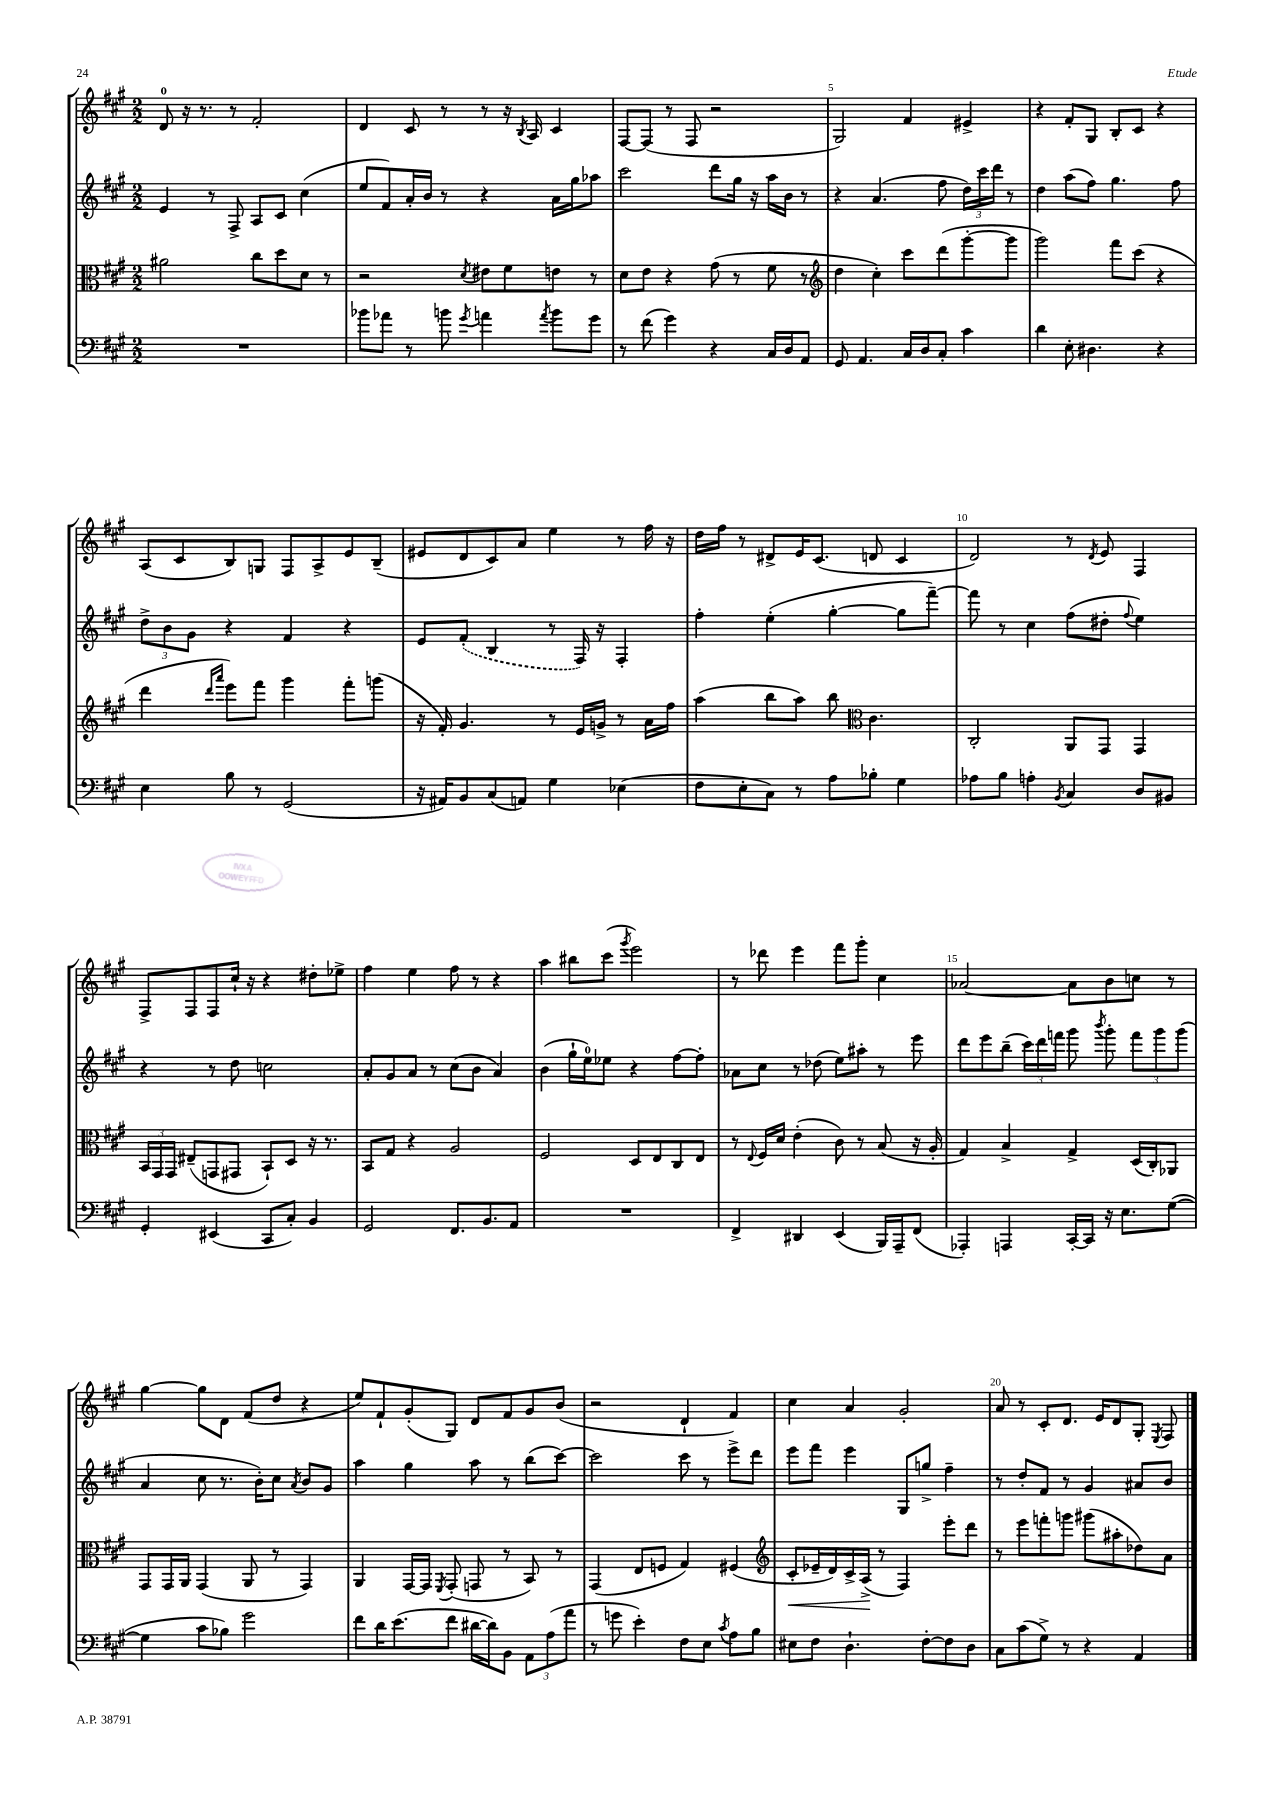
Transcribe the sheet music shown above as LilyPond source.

<<
\new StaffGroup <<
\new Staff = "s0" {
    \clef treble \key a \major \numericTimeSignature \time 2/2
    \autoBeamOff d'8-0 r16 r8. r8 fis'2-. |
    d'4 cis'8 r8 r8 r16 \acciaccatura { b8 } a16 cis'4 |
    fis8[~ fis8]( r8 fis8 r2 |
    gis2) fis'4 eis'4-> |
    r4 fis'8[-. gis8] b8[-. cis'8] r4 |
    a8[( cis'8 b8) g8] fis8[ a8-> e'8 b8]--( |
    eis'8[ d'8 cis'8) a'8] e''4 r8 fis''16 r16 |
    d''16[ fis''16] r8 dis'8[-> e'16 cis'8.]( d'8 cis'4 |
    d'2) r8 \acciaccatura { d'8 } e'8 fis4 |
    fis8[-> fis8 fis8 cis''16]-! r16 r4 dis''8[-. ees''8]-> |
    fis''4 e''4 fis''8 r8 r4 |
    a''4 bis''8[ cis'''8]( \acciaccatura { gis'''8 } e'''2) |
    r8 des'''8 e'''4 fis'''8[ gis'''8]-. cis''4 |
    aes'2~ aes'8[ b'8 c''8] r8 |
    gis''4~ gis''8[ d'8] fis'8[( d''8] r4 |
    e''8[) fis'8-! gis'8-.( gis8]) d'8[ fis'8 gis'8 b'8]( |
    r2 d'4-! fis'4) |
    cis''4 a'4 gis'2-. |
    a'8 r8 cis'8[-. d'8.] e'16[ d'8 gis8]-. \acciaccatura { e8 } fis8 \bar "|." |
}
\new Staff = "s1" {
    \clef treble \key a \major \numericTimeSignature \time 2/2
    \autoBeamOff e'4 r8 fis8-> a8[ cis'8] cis''4( |
    e''8[ fis'8) a'16-. b'16] r8 r4 a'16[ gis''16 aes''8] |
    cis'''2 d'''8[ gis''16] r16 a''16[ b'16] r8 |
    r4 a'4.( fis''8 \tuplet 3/2 { d''16[) cis'''16 d'''16] } r8 |
    d''4 a''8[( fis''8]) gis''4. fis''8 |
    \tuplet 3/2 { d''8[-> b'8 gis'8] } r4 fis'4 r4 |
    e'8[ \once \slurDashed fis'8]-.( b4 r8 fis16) r16 fis4-. |
    fis''4-. e''4-.( gis''4~-. gis''8[ fis'''8]~--) |
    fis'''8 r8 cis''4 fis''8[( dis''8]-. \appoggiatura { fis''8 } e''4) |
    r4 r8 d''8 c''2 |
    a'8[-. gis'8 a'8] r8 cis''8[( b'8] a'4) |
    b'4( gis''16[-! e''16-0) ees''8] r4 fis''8[~ fis''8]-. |
    aes'8[ cis''8] r8 des''8( e''8[) ais''8]-. r8 e'''8 |
    d'''8[ e'''8 b''8]--( \tuplet 3/2 { cis'''16[) d'''16 f'''16] } gis'''8 \acciaccatura { b'''8 } gis'''8-. \tuplet 3/2 { f'''8[ gis'''8 gis'''8]( } |
    a'4 cis''8 r8. b'16[-.) cis''8] \acciaccatura { a'8 } b'8[ gis'8] |
    a''4 gis''4 a''8 r8 b''8[( cis'''8]~) |
    cis'''2 cis'''8 r8 e'''8[-> d'''8] |
    e'''8[ fis'''8] e'''4 gis8[ g''8]-> fis''4-- |
    r8 d''8[-. fis'8] r8 gis'4 ais'8[ b'8] \bar "|." |
}
\new Staff = "s2" {
    \clef alto \key a \major \numericTimeSignature \time 2/2
    \autoBeamOff ais'2 cis''8[ d''8 d'8] r8 |
    r2 \acciaccatura { d'8 } eis'8[ fis'8 e'8] r8 |
    d'8[ e'8] r4 gis'8( r8 fis'8 r8 |
    \clef treble d''4 cis''4-.) cis'''8[ d'''8( gis'''8~-. gis'''8] |
    gis'''2) fis'''8[ cis'''8]( r4 |
    d'''4 \grace { d'''16[ a'''16] } e'''8[) fis'''8] gis'''4 fis'''8[-. g'''8]( |
    r16 fis'16-.) gis'4. r8 e'16[ g'16]-> r8 a'16[ fis''16] |
    a''4( b''8[ a''8]) b''8 \clef alto cis'4. |
    cis2-. a,8[ gis,8] gis,4 |
    \tuplet 3/2 { b,16[ gis,16 gis,16] } eis8[--( g,8 gis,8] b,8[-!) d8] r16 r8. |
    b,8[ gis8] r4 a2 |
    fis2 d8[ e8 cis8 e8] |
    r8 \appoggiatura { e8 } fis16[ d'16] e'4-.( cis'8) r8 b8( r16 a16-. |
    gis4) b4-> gis4-> d16[( cis16-.) aes,8] |
    gis,8[ gis,16 a,16] gis,4( a,8 r8 gis,4) |
    a,4 gis,16[~ gis,16] \acciaccatura { fis,8 } gis,8-.( g,8 r8 b,8) r8 |
    gis,4( e8[ f8] gis4) fis4( |
    \clef treble cis'8[-.\< ees'16-- d'16) cis'16-> a16]->\!( r8 fis4) e'''8[-. d'''8] |
    r8 e'''8[ f'''8-. g'''8] gis'''8[( ais''8-. des''8) a'8] \bar "|." |
}
\new Staff = "s3" {
    \clef bass \key a \major \numericTimeSignature \time 2/2
    \autoBeamOff R1 |
    bes'8[ aes'8] r8 b'8 \acciaccatura { gis'8 } a'4 \acciaccatura { a'8 } b'8[ gis'8] |
    r8 fis'8( gis'4) r4 cis16[ d16 a,8] |
    gis,8 a,4. cis16[ d16 cis8]-. cis'4 |
    d'4 e8-. dis4. r4 |
    e4 b8 r8 gis,2( |
    r16 ais,16[) b,8 cis8( a,8]) gis4 ees4( |
    fis8[ e8-. cis8]) r8 a8[ bes8]-. gis4 |
    aes8[ b8] a4-. \acciaccatura { b,8 } cis4 d8[ bis,8] |
    gis,4-. eis,4( cis,8[ cis8]-.) b,4 |
    gis,2 fis,8.[ b,8. a,8] |
    R1 |
    fis,4-> dis,4 e,4( b,,16[) a,,16-- fis,8]( |
    aes,,4-.) a,,4 cis,16[~-. cis,16] r16 e8.[ gis8]~( |
    gis4 cis'8[ bes8]) gis'2 |
    fis'8[ d'16 e'8.( fis'8] dis'16[~ dis'16) b,8] \tuplet 3/2 { a,8[ a8( a'8] } |
    r8 g'8 e'4-.) fis8[ e8] \acciaccatura { cis'8 } a8[ b8] |
    eis8[ fis8] d4.-! fis8[~-. fis8 d8] |
    cis8[ cis'8( gis8]->) r8 r4 a,4 \bar "|." |
}
>>
>>
\layout { \context { \Score currentBarNumber = #2 \override BarNumber.break-visibility = ##(#f #t #t) barNumberVisibility = #(every-nth-bar-number-visible 5) } }
